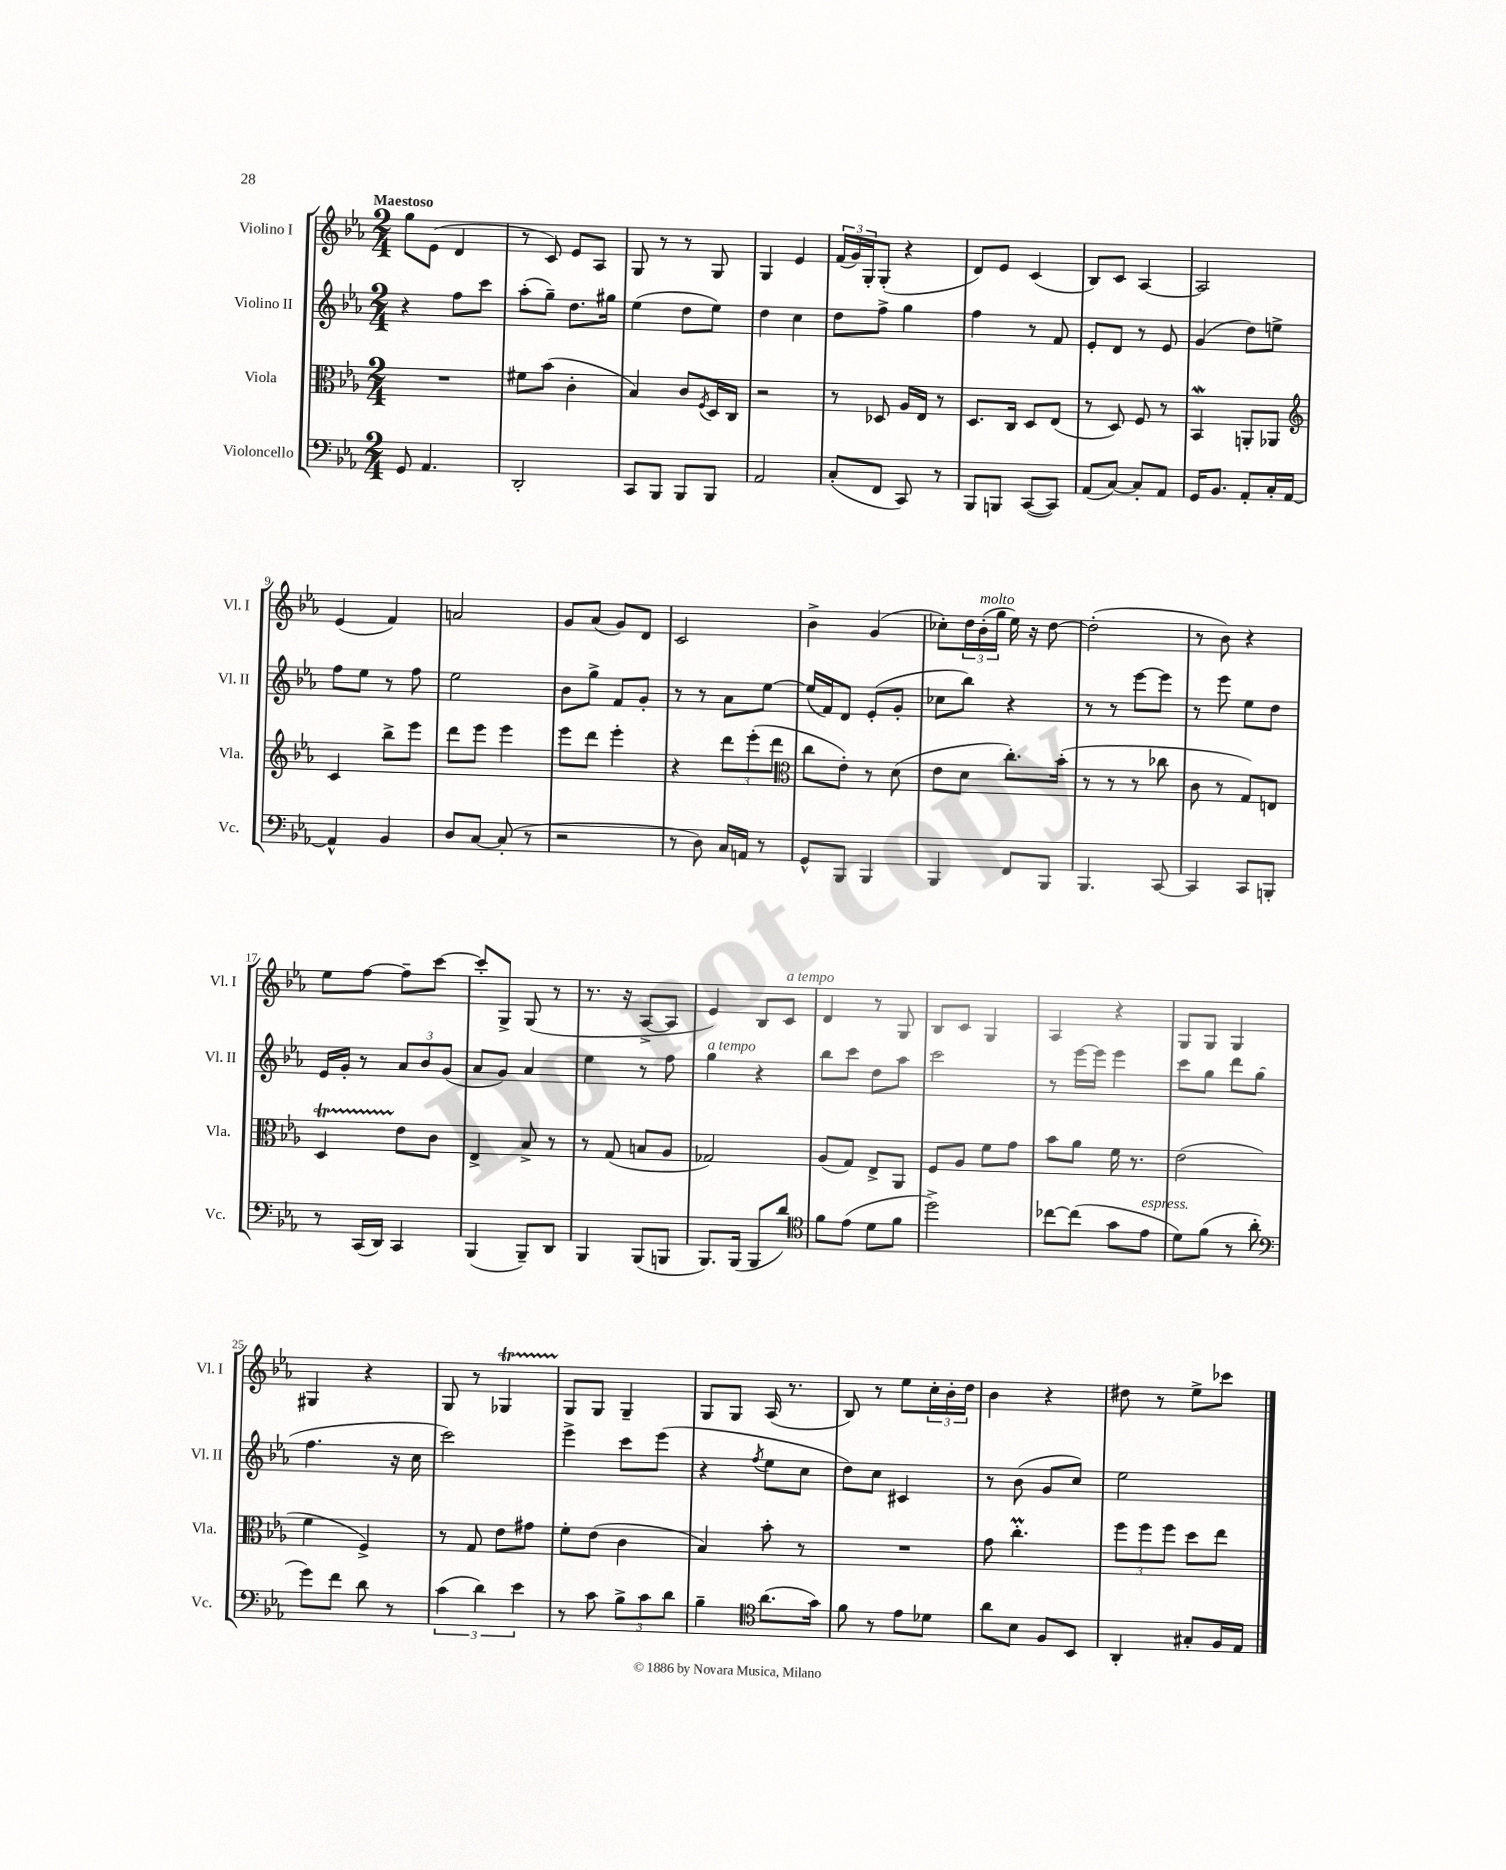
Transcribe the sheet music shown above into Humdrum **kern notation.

**kern	**kern	**kern	**kern
*staff4	*staff3	*staff2	*staff1
*clefF4	*clefC3	*clefG2	*clefG2
*k[b-e-a-]	*k[b-e-a-]	*k[b-e-a-]	*k[b-e-a-]
*M2/4	*M2/4	*M2/4	*M2/4
8GG	2r	4r	8gg
4.AA-	.	.	(8e-
.	.	8ff	4d
.	.	8ccc	.
=	=	=	=
2DD'	8f#	(8aa-'	8r
.	(8b-	8gg~)	8c)
.	4c'	8.dd	8e-
.	.	.	8A-
.	.	16gg#	.
=	=	=	=
8CC	4B-)	(4ee-	8G
8BBB-	.	.	8r
8BBB-	8c	8dd	8r
.	8qF	.	.
8BBB-	16D	8ee-)	8G
.	16C	.	.
=	=	=	=
2AA-	2r	4dd	4G
.	.	4cc	4e-
=	=	=	=
(8C'	8r	8dd	(24f
.	.	.	24g)
.	.	.	24G'
8FF	8D-	8ff^	(8G'
8CC)	16A-	4gg	4r
.	16E-	.	.
8r	8r	.	.
=	=	=	=
8BBB-	8.D	4ff	8d)
8BBB	.	.	8e-
.	16C	.	.
([8CC	8D	8r	(4c
8CC])	(8E-	8f	.
=	=	=	=
(8AA-	8r	8e-'	8B-)
[8C)	8D)	8d	8c
8C']	8F	8r	[4A-
8AA-	8r	8e-	.
=	=	=	=
16GG	4BB-	(4g	2A-]
8.BB-	.	.	.
8AA-'	8AA'	8dd)	.
16C'	8AA-	8ee^	.
[16AA-	.	.	.
=	=	=	=
*	*clefG2	*	*
4AA-^^]	4c	8ff	(4e-
.	.	8ee-	.
4BB-	8bb-^	8r	4f)
.	8eee-	8ff	.
=	=	=	=
8D	8ddd	2ee-	2a
[8C	8eee-	.	.
(8C']	4eee-	.	.
8r	.	.	.
=	=	=	=
2r	8eee-	8b-	8g
.	8ddd	8gg^	(8a-
.	4eee-'	8f	8g)
.	.	8g'	8d
=	=	=	=
8r	4r	8r	2c
8D)	.	8r	.
16C	12ddd	8a-	.
16AA	.	.	.
.	(12eee-'	.	.
8r	.	[8ee-	.
.	12ddd	.	.
=	=	=	=
*	*clefC3	*	*
8GG^^	8cc	(16ee-]	4b-^
.	.	16f)	.
8BBB-	8e-')	8d	.
4BBB-	8r	(8e-'	(4g
.	(8d	8g'	.
=	=	=	=
4BBB-	8e-	8cc-	8cc-')
.	8d	8bb-)	24dd
.	.	.	(24b-'
.	.	.	24gg
8FF	8.cc')	4r	16ee-)
.	.	.	16r
8BBB-	.	.	[8dd
.	(16b-'	.	.
=	=	=	=
4.BBB-	8r	8r	(2dd']
.	8r	8r	.
.	8r	[8eee-	.
[8CC	8cc-	8eee-]	.
=	=	=	=
4CC]	8c	8r	8r
.	8r	8eee-	8b-)
8CC	8G)	8ee-	4r
8BBB'	8E	8dd	.
=	=	=	=
8r	4D	16e-	8ee-
.	.	16g'	.
(16CC	.	8r	[8ff
16DD)	.	.	.
4CC	8e-	12a-	8ff~]
.	.	12b-	.
.	8c	.	[8ccc
.	.	(12g	.
=	=	=	=
(4BBB-	4E-^	8a-	8ccc']
.	.	8g)	8G^
8BBB-~)	8B-^	4a-	(8G
8DD	8r	.	8r
=	=	=	=
4BBB-	8r	4ee-	8.r
.	(8G	.	.
.	.	.	16r
(8BBB-	8B	8r	[8A-^
8BBB	8A-	8ff	8A-]
=	=	=	=
8.BBB-)	2G-)	4gg	4e-)
(16BBB-	.	.	.
8BBB-	.	4r	8B-
8d)	.	.	8c
=	=	=	=
*clefC4	*	*	*
8f	(8A-	8bb-	4d
(8e-	8G)	8ccc	.
8d	8E-^	8dd	8r
8f	8AA-	8aa-	8G
=	=	=	=
2dd^)	8F	2ccc	8B-
.	8A-	.	8c
.	8f	.	4G
.	8g	.	.
=	=	=	=
[8cc-	8b-	8r	4A-
(8cc-]	8a-	[16eee-	.
.	.	16eee-]	.
8g	16f	4eee-	4r
.	8.r	.	.
8e-	.	.	.
=	=	=	=
8d)	(2e-	8ccc	8G
(8f	.	8gg	8G
8r	.	8ddd	4G
8a-'	.	(8gg	.
=	=	=	=
*clefF4	*	*	*
8g)	4f	4.ff	4G#
8f	.	.	.
8d	4F^)	.	4r
8r	.	16r	.
.	.	16cc	.
=	=	=	=
(6c	8r	2ccc)	8G
.	8G	.	8r
6d)	.	.	.
.	8e-	.	4G-
6e-	.	.	.
.	8g#	.	.
=	=	=	=
8r	8f'	4eee-^	8G
8c	(8e-	.	8G
12B-^	4c	8ccc	4G~
12c	.	.	.
.	.	(8eee-	.
12d	.	.	.
=	=	=	=
4B-~	4B-)	4r	8G
.	.	.	8G
*clefC4	*	*	*
.	.	8qff	.
(8.a-	8b-'	8ee-	(16A-
.	.	.	8.r
.	8r	8cc	.
16g)	.	.	.
=	=	=	=
8f	2r	8dd)	8B-)
8r	.	8cc	8r
8e-	.	4c#	8ee-
8d-	.	.	24cc'
.	.	.	24b-'
.	.	.	24dd
=	=	=	=
8a-	8g	8r	4b-
8B-	4.cc'	(8b-	.
8F	.	8g	4r
8BB-	.	8cc)	.
=	=	=	=
4AA-'	12ff	2ee-	8dd#
.	12ff	.	.
.	.	.	8r
.	12ff	.	.
8G#'	8dd	.	8ee-^
16F	8ee-	.	8ccc-
16E-	.	.	.
==	==	==	==
*-	*-	*-	*-
